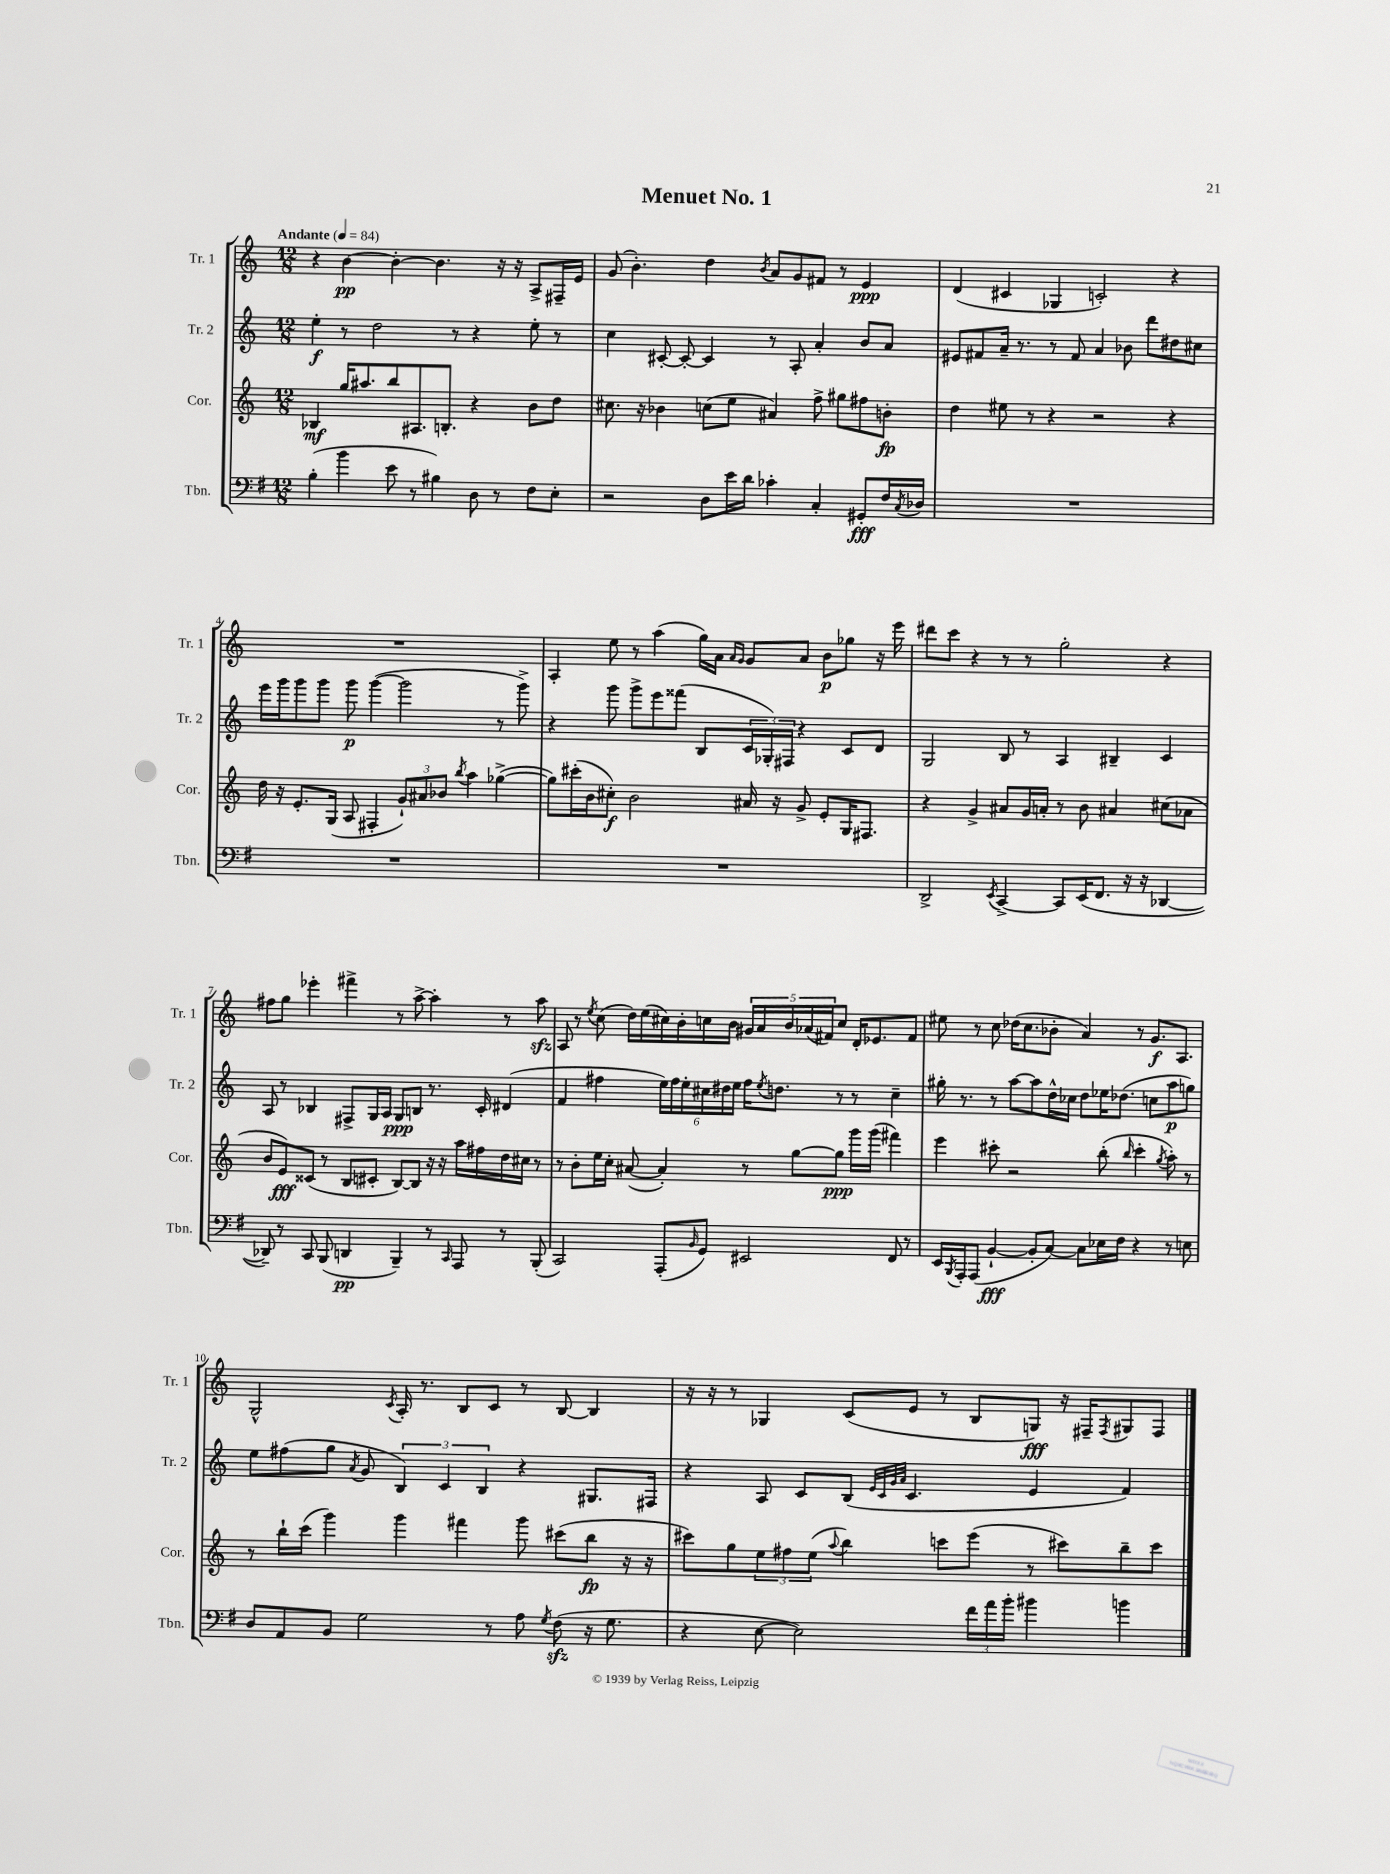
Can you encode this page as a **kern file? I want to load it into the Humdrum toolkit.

**kern	**kern	**kern	**kern
*staff4	*staff3	*staff2	*staff1
*clefF4	*clefG2	*clefG2	*clefG2
*k[f#]	*k[]	*k[]	*k[]
*M12/8	*M12/8	*M12/8	*M12/8
*MM84	*MM84	*MM84	*MM84
(4B'	4B-	4ee'	4r
4b	16gg	8r	[4b
.	8.aa#	.	.
.	.	2dd	.
8e	8bb	.	4b'_
8r	8.A#	.	.
4B#)	.	.	4.b]
.	8.B'	.	.
.	.	8r	.
8D	4r	4r	.
8r	.	.	16r
.	.	.	16r
8F#	8b	8ee'	8A^
8E'	8dd	8r	16F#~
.	.	.	16e
=	=	=	=
2r	8.cc#	4cc	(8g
.	.	.	4.b')
.	16r	.	.
.	4b-	[8c#'	.
.	.	8c#'_	.
8D	(8cc	4c#]	4dd
16e	8ee	.	.
16d	.	.	.
.	.	.	8qb
4c-'	4a#)	8r	8a
.	.	8A'	8g
4C'	8ff^	4a'	8f#
.	8gg#	.	8r
8GG#'	8ff#	8b	4e
16F#	8b'	8a	.
8qC	.	.	.
16D-	.	.	.
=	=	=	=
1.r	4dd	8e#	(4d
.	.	8f#	.
.	8ee#	16a~	4c#
.	.	8.r	.
.	8r	.	.
.	4r	8r	4G-
.	.	8f#	.
.	2r	4a	2c')
.	.	8b-	.
.	.	8ddd	.
.	4r	8dd#	4r
.	.	8cc#	.
=	=	=	=
1.r	16dd	16eee	1.r
.	16r	16ggg	.
.	8.e'	8ggg	.
.	.	8ggg	.
.	(16G	.	.
.	8A	8ggg	.
.	4F#'	([4ggg	.
.	12g`)	2ggg]	.
.	12a#	.	.
.	12b-	.	.
.	8qbb	.	.
.	4aa	.	.
.	([4gg-^	8r	.
.	.	8ggg^)	.
=	=	=	=
1.r	8gg-])	4r	4A'
.	(16ccc#'	.	.
.	16b	.	.
.	8cc#')	8ggg	8ee
.	2b	8ggg^	8r
.	.	8eee	(4aa
.	.	(8fff##	.
.	.	8B	16gg)
.	.	.	16a
.	.	.	16qqa
.	.	.	16qqg
.	16a#	24c	8g
.	.	24G-')	.
.	16r	.	.
.	.	24F#	.
.	8g^	4r	8a
.	8e'	.	8b
.	16G	8c	8gg-
.	8.F#	.	.
.	.	8d	16r
.	.	.	16eee
=	=	=	=
2DD^	4r	2G	8ddd#
.	.	.	8ccc
.	4g^	.	4r
8qEE	.	.	.
[4CC^	8a#	8B	8r
.	16g	8r	8r
.	16a'	.	.
8CC]	8r	4A	2gg'
(16EE	8b	.	.
8.FF#	.	.	.
.	4a#	4B#~	.
16r	.	.	.
16r	.	.	.
[4DD-	(8cc#	4c	4r
.	8a-	.	.
=	=	=	=
8DD-~])	8b	8A	8ff#
8r	8e)	8r	8gg
8CC	(8c##	4B-	4eee-'
(8BBB	8r	.	.
4DD	8B	8F#^	4fff#^
.	8c#'	16G	.
.	.	16A	.
4BBB~)	[8B)	8G	8r
.	8B]	8B	[8aa^
8r	16r	8.r	4aa']
.	16r	.	.
16qqCC	.	.	.
8AAA	16aa	.	.
.	16ff#	16c'	.
8r	16dd	(4d#	8r
.	16cc#	.	.
(8BBB'	8r	.	8aa
=	=	=	=
2CC)	8r	4f	8A
.	8b'	.	8r
.	.	.	8qee
.	16ee	4ff#	(8cc
.	16cc'	.	.
.	([8a#	.	16dd)
.	.	.	(16ee
(8AAA'	4a#'])	24ee)	16cc#)
.	.	24ff#	.
.	.	.	16b'
.	.	24ee'	.
16qqBB	.	.	.
8GG)	.	24cc#	16cc
.	.	24dd#	.
.	.	.	16b
.	.	24ee	.
2EE#	8r	16ff#	20g#
.	.	.	20a
.	.	8qee	.
.	.	8.dd	.
.	.	.	20b
.	[8gg	.	.
.	.	.	(20a-
.	.	.	20f#)
.	8gg]	8r	8cc
.	16ggg	8r	16d'
.	(16ggg	.	8.e-
8FF#	4fff#)	4cc#~	.
8r	.	.	8f#
=	=	=	=
16EE	4eee	16gg#'	8ee#
8qBBB	.	.	.
16AAA'	.	8.r	.
(8AAA	.	.	8r
[4BB`	8ccc#'	8r	8cc
.	2r	[8aa	(16dd-
.	.	.	8.cc
8BB']	.	8aa]	.
[8C)	.	16dd^^	8b-'
.	.	16cc-	.
8C]	.	8dd	4a)
16E-	(8bb'	16ee-	.
16F#	.	(8.dd-	.
.	16qqbb	.	.
4r	4ccc#'	.	8r
.	.	8cc	8.g
.	8qgg	.	.
8r	8aa')	8aa	.
.	.	.	8.A
8E	8r	8gg)	.
=	=	=	=
8D	8r	8ee	2G^^
8AA	16bb`	(8ff#	.
.	(16ccc	.	.
8BB	4ggg)	8gg	.
.	.	8qa	.
2G	.	8g	.
.	.	.	8qc
.	4ggg	6B)	16A'
.	.	.	8.r
.	.	6c	.
.	4fff#	.	8B
.	.	6B	.
8r	.	.	8c
8A	8ggg	4r	8r
8qG	.	.	.
(8F#	(8ccc#	.	[8B
16r	8bb	8.G#	4B]
8.G	.	.	.
.	16r	.	.
.	16r	16F#	.
=	=	=	=
4r	8ccc#)	4r	16r
.	.	.	16r
.	8gg	.	8r
[8E	12ee	8A	4G-
.	12ff#	.	.
2E])	.	8c	.
.	(12ee	.	.
.	8qqaa	.	.
.	4bb)	(8B	(8c
.	.	32qqe	.
.	.	32qqc	.
.	.	32qqg	.
.	.	32qqa	.
.	.	4.c	8e
.	8ccc	.	8r
24f#	(8eee	.	8B
24a	.	.	.
24b'	.	.	.
4b#	8r	4e	8G)
.	8ccc#)	.	16r
.	.	.	16F#~
.	.	.	8qF#
4b	8bb~	4f)	8G#
.	8ccc#	.	8F#
==	==	==	==
*-	*-	*-	*-
